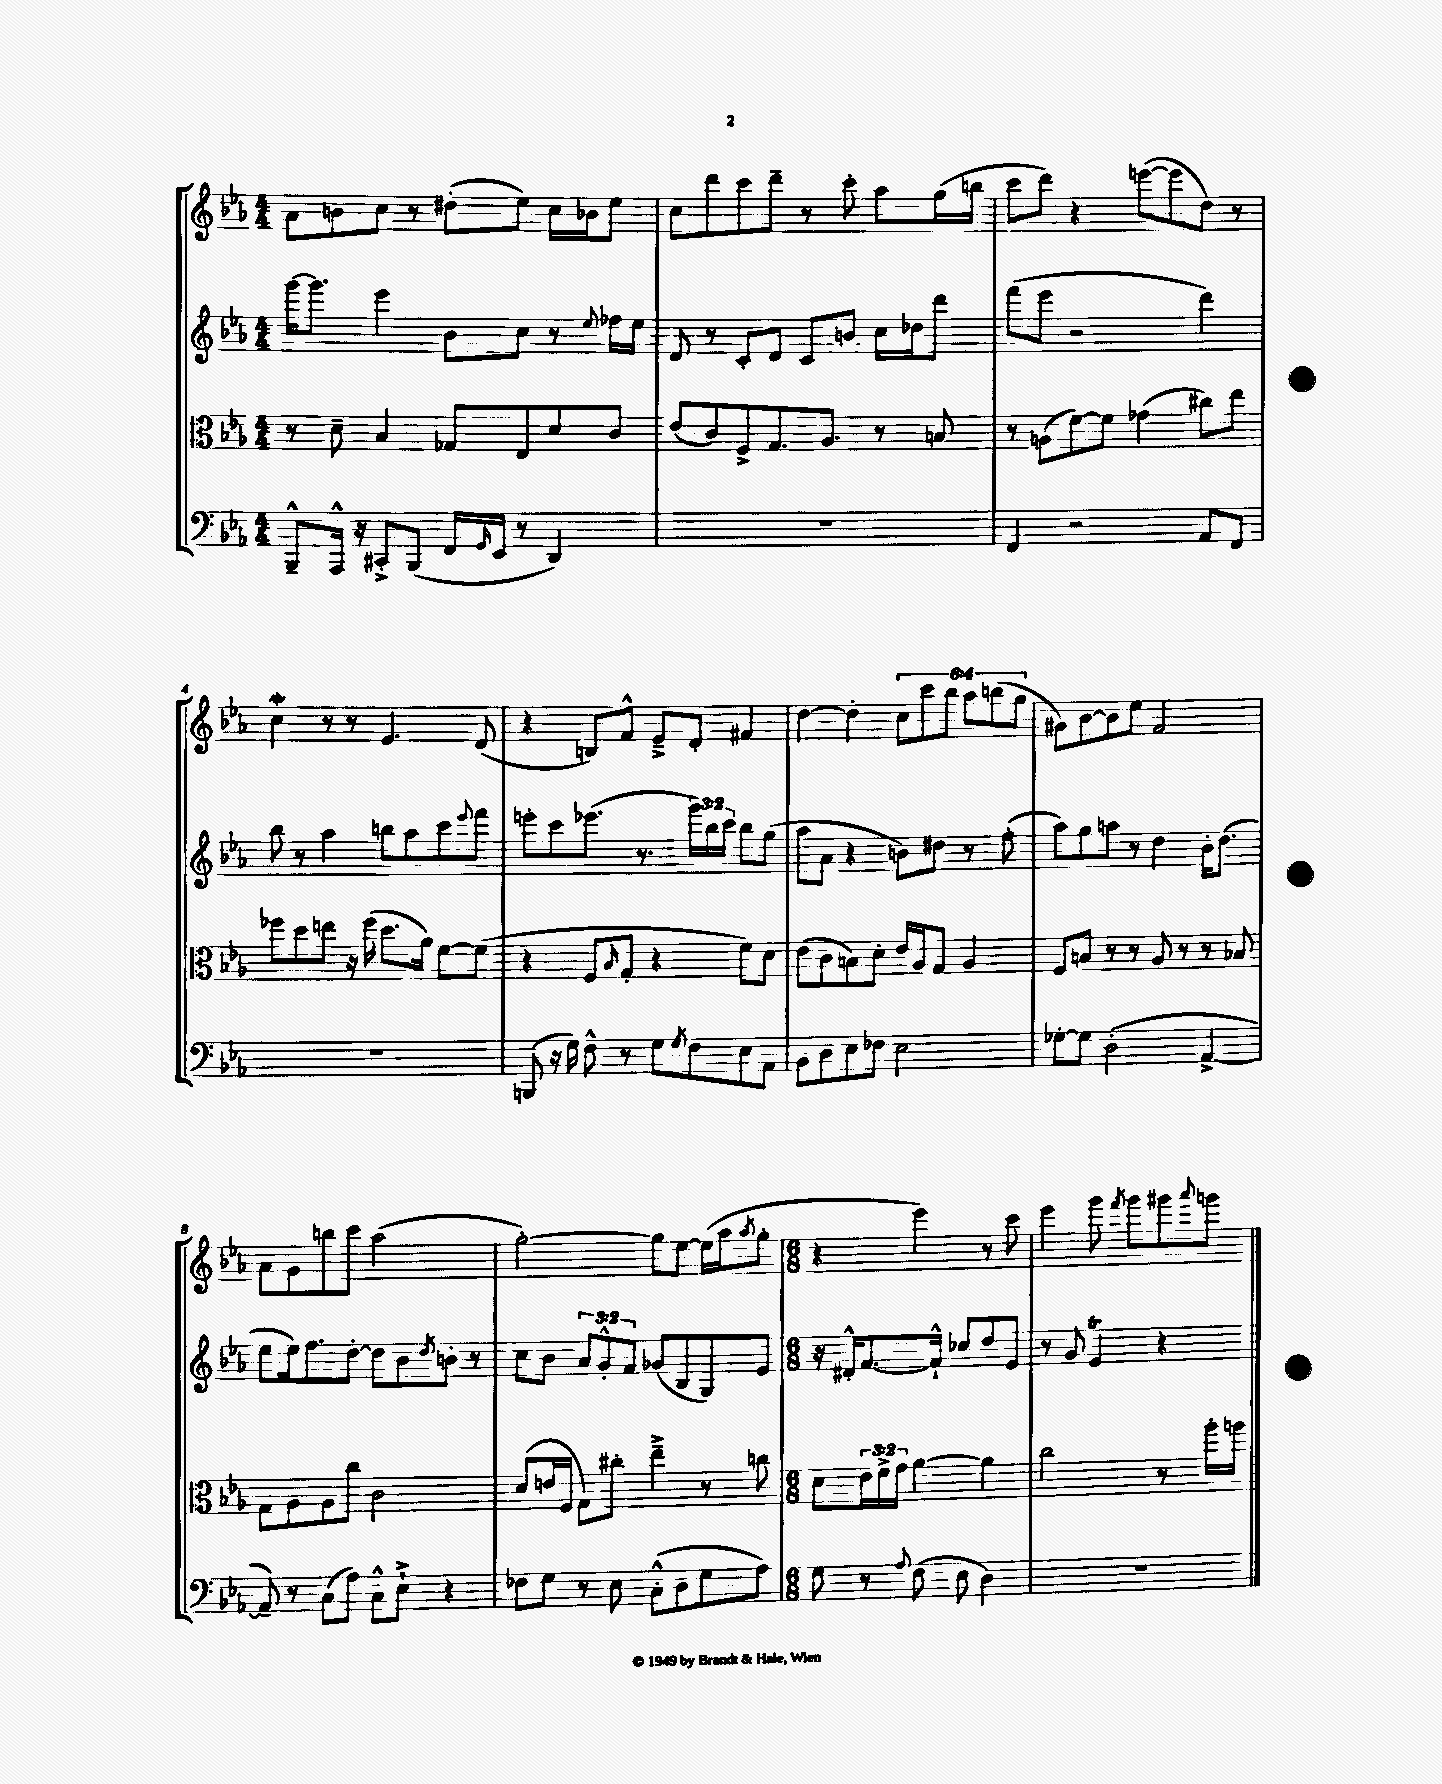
<<
\new StaffGroup <<
\new Staff = "s0" {
    \clef treble \key ees \major \numericTimeSignature \time 4/4 \override Staff.TupletNumber.text = #tuplet-number::calc-fraction-text
    aes'8 b'8 c''8 r8 dis''8-.( ees''8) c''16 bes'16 ees''8 |
    c''8 d'''8 c'''8 d'''8-- r8 c'''8-. aes''8 g''16( b''16 |
    c'''8 d'''8) r4 e'''8~( e'''8 d''8) r8 |
    c''4\mordent r8 r8 ees'4. d'8( |
    r4 b8) f'8-^ ees'8---> d'8-. fis'4 |
    d''4~ d''4-. \tuplet 6/4 { c''8 c'''8 bes''8 aes''8 b''8( g''8 } |
    gis'8) bes'8~ bes'8 ees''8 f'2 |
    aes'8 g'8 b''8 c'''8 aes''2( |
    g''2~-.) g''8 ees''8~ ees''16( aes''16 \acciaccatura { aes''8 } g''8-. |
    \numericTimeSignature \time 6/8 r4 ees'''4) r8 c'''8 |
    ees'''4 g'''8 \acciaccatura { f'''8 } g'''8 gis'''8 \appoggiatura { aes'''8 } g'''8 \bar "|." |
}
\new Staff = "s1" {
    \clef treble \key ees \major \numericTimeSignature \time 4/4 \override Staff.TupletNumber.text = #tuplet-number::calc-fraction-text
    g'''16~ g'''8. ees'''4 bes'8 c''8 r8 \appoggiatura { ees''8 } fes''16 ees''16 |
    d'8 r8 c'8-. d'8 c'8 b'8 c''16 des''16 d'''8 |
    f'''8( ees'''8 r2 d'''4) |
    bes''8 r8 aes''4 b''8 aes''8 c'''8 \appoggiatura { ees'''8 } f'''8 |
    e'''8-. c'''8 ees'''8.( r8. \tuplet 3/2 { g'''16) bes''16 c'''16 } bes''8 g''8( |
    aes''8 aes'8 r4 b'8) dis''8 r8 f''8-.( |
    aes''8) g''8 a''8 r8 d''4 bes'16-. d''8.( |
    ees''8 ees''16) f''8. d''8~-. d''8 bes'8 \acciaccatura { d''8 } b'8-. r8 |
    c''8 bes'8 \tuplet 3/2 { aes'8 g'8-.-^ f'8 } ges'8( bes8 g8) ees'8 |
    \numericTimeSignature \time 6/8 r16 dis'16-.-^ f'8.~ f'16-!-^ ces''8 d''8 ees'8 |
    r8 g'8 ees'4\trill r4 \bar "|." |
}
\new Staff = "s2" {
    \clef alto \key ees \major \numericTimeSignature \time 4/4 \override Staff.TupletNumber.text = #tuplet-number::calc-fraction-text
    r8 d'8-- bes4 ges8 ees8 d'8 c'8 |
    ees'8( c'8) f8-> g8. aes8. r8 b8 |
    r8 a8( f'8~) f'8 ges'4( cis''8) ees''8 |
    fes''8 d''8 e''8 r16 fes''16( d''8. aes'16) f'8~ f'8( |
    r4 f8 \grace { bes16 } g8-. r4 f'8) d'8 |
    ees'8( c'8 b8) d'8-. ees'16 aes16 g8 aes4 |
    f8 b8 r8 r8 aes8 r8 r8 bes8 |
    g8 aes8 aes8 c''8 c'2 |
    d'8( e'16 f16 g8) cis''8-. ees''4---> r8 c''8 |
    \numericTimeSignature \time 6/8 d'8 \tuplet 3/2 { ees'16 f'16-> g'16 } aes'4~ aes'4 |
    c''2 r8 aes''16-. a''16 \bar "|." |
}
\new Staff = "s3" {
    \clef bass \key ees \major \numericTimeSignature \time 4/4
    bes,,8---^ aes,,16-^ r16 cis,8-.-> bes,,8( f,16 \grace { g,16 } ees,16 r8 d,4) |
    R1 |
    f,4 r2 aes,8 f,8 |
    R1 |
    b,,8( r16 g16) f8-^ r8 g8 \acciaccatura { g8 } f8 ees8 aes,8 |
    bes,8 d8 ees8 fes8 ees2 |
    ges8~-. ges8 d2-.( aes,4~-> |
    aes,8--) r8 c8( aes8) c8-^ ees8-!-> r4 |
    fes8 g8 r8 ees8 c8-.-^( d8 g8 aes8) |
    \numericTimeSignature \time 6/8 g8 r8 \appoggiatura { aes8 } f8( ees8 d4) |
    R2. \bar "|." |
}
>>
>>
